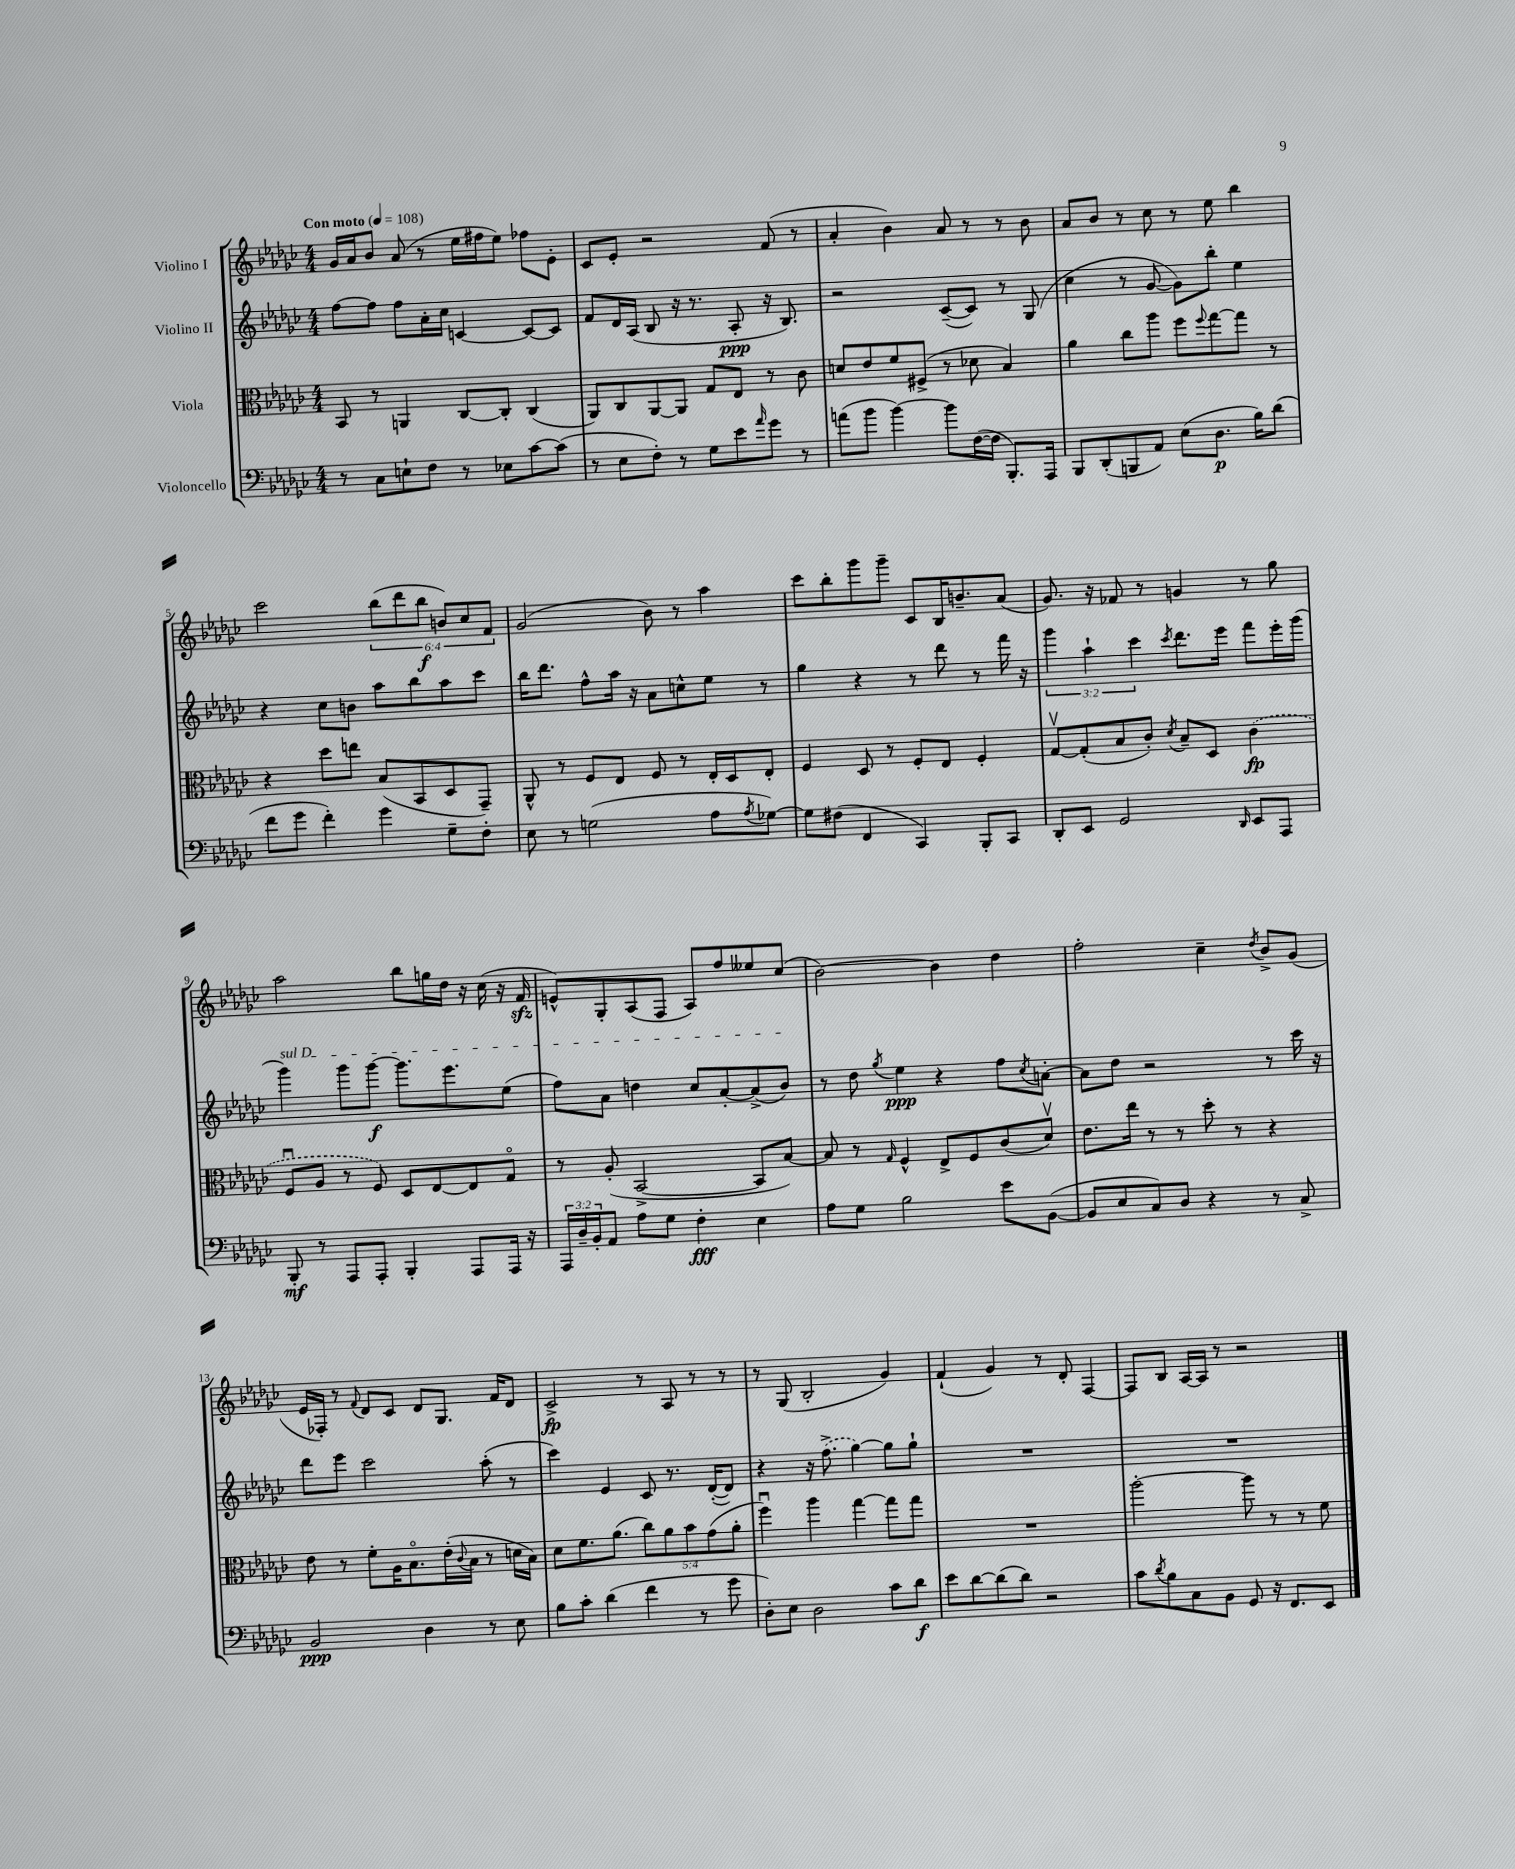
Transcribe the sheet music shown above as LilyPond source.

<<
\new StaffGroup <<
\new Staff = "s0" \with { instrumentName = "Violino I" } {
    \clef treble \key ges \major \numericTimeSignature \time 4/4 \override Staff.TupletNumber.text = #tuplet-number::calc-fraction-text \tempo "Con moto" 4 = 108
    ges'16 aes'16 bes'8 aes'8( r8 ees''16 fis''16 ees''8) fes''8 ees'8-. |
    ces'8 ees'8-. r2 f'8( r8 |
    aes'4-. bes'4) aes'8 r8 r8 bes'8 |
    aes'8 bes'8 r8 ces''8 r8 ees''8 bes''4 |
    ces'''2 \tuplet 6/4 { bes''8( des'''8 bes''8\f b'8) ces''8 f'8 } |
    ges'2( bes'8) r8 aes''4 |
    ces'''8 bes''8-. ges'''8 ges'''8-- ces'8 bes16 b'8.-- aes'8( |
    ges'8.) r16 fes'8 r8 g'4 r8 ges''8 |
    aes''2 bes''8 g''16 des''16 r16 ces''16( r16 f'16\sfz |
    e'8-^) ges8-. aes8( f8 aes8) f''8 eeses''8 ces''8( |
    bes'2~) bes'4 des''4 |
    f''2-. ces''4-- \acciaccatura { des''8 } bes'8-> ges'8( |
    ees'16 fes16-.) r8 \appoggiatura { f'8 } des'8 ces'8 des'8 ges8. f'16 des'8 |
    ces'2->\fp r8 aes8 r8 r8 |
    r8 ges8( bes2-. ges'4) |
    f'4-!( ges'4) r8 des'8-. f4~ |
    f8 bes8 aes16~ aes16 r8 r2 \bar "|." |
}
\new Staff = "s1" \with { instrumentName = "Violino II" } {
    \clef treble \key ges \major \numericTimeSignature \time 4/4 \override Staff.TupletNumber.text = #tuplet-number::calc-fraction-text
    f''8~ f''8 f''8 aes'16-. ces''16 c'4~ c'8~ c'8 |
    f'8 des'16 aes16( bes8 r16 r8. aes8-.\ppp r16 bes8.) |
    r2 ces'8~--( ces'8) r8 ges8( |
    ces''4 r8 ges'8~ ges'8) bes''8-. ees''4 |
    r4 ces''8 b'8 aes''8 bes''8 aes''8 ces'''8 |
    bes''16 des'''8. f''8-^ aes''16 r16 aes'8 c''8-^ ees''8 r8 |
    ges''4 r4 r8 des'''8 r8 f'''16 r16 |
    \tuplet 3/2 { ges'''4 aes''4-! ces'''4 } \acciaccatura { ces'''8 } des'''8. ees'''16 f'''8 ees'''16-. ges'''16( |
    \once \override TextSpanner.bound-details.left.text = \markup { \italic "sul D" } ges'''4\startTextSpan) ges'''8 ges'''8~\f ges'''8. ees'''8. ees''8( |
    f''8) aes'8 d''4 ces''8 aes'8~-. aes'8->( bes'8\stopTextSpan) |
    r8 des''8 \acciaccatura { ges''8 } ees''4\ppp r4 f''8 \acciaccatura { ces''8 } a'8~-. |
    a'8 des''8 r2 r8 ces'''16 r16 |
    des'''8 ees'''8 ces'''2 aes''8-.( r8 |
    ces'''4) ees'4 ces'8 r8. des'16~-.( des'8) |
    r4 r16 \once \slurDashed f''8.->( ges''4~) ges''8 ges''8-! |
    R1 |
    R1 \bar "|." |
}
\new Staff = "s2" \with { instrumentName = "Viola" } {
    \clef alto \key ges \major \numericTimeSignature \time 4/4 \override Staff.TupletNumber.text = #tuplet-number::calc-fraction-text
    bes,8 r8 a,4 ces8~ ces8-. ces4( |
    aes,8) ces8 aes,8~ aes,8 ges8 ees8 r8 ces'8 |
    d'8 ees'8 f'8 fis8->( r8 des'8 bes4) |
    aes'4 ces''8 aes''8 f''8 \appoggiatura { f''8 } ges''8~ ges''8 r8 |
    r4 des''8 e''8 bes8( bes,8 des8 ges,8--) |
    aes,8-^ r8 f8 ees8 f8 r8 ees16-. des16 ees8-. |
    f4 des8 r8 f8-. ees8 f4-. |
    ges8~\upbow ges8-.( bes8 ces'8-.) \acciaccatura { des'8 } bes8-- des8 \once \slurDashed ces'4\fp( |
    f8\downbow aes8 r8 f8) des8 ees8~ ees8 ges8\flageolet |
    r8 aes8-.( bes,2~-> bes,8 bes8~) |
    bes8 r8 \grace { ges16 } f4-^ ees8-> f8 ces'8( des'8\upbow) |
    ees'8. ees''16 r8 r8 des''8-. r8 r4 |
    ees'8 r8 f'8-. aes16 bes8.\flageolet ees'16-.( \appoggiatura { ces'8 } bes16 r8 d'16 bes16) |
    des'8 f'8. aes'8.( \tuplet 5/4 { ces''8) aes'8 bes'8 ges'8( aes'8-. } |
    f''4\downbow) aes''4 ges''4~ ges''8 ges''8 |
    R1 |
    aes''2~-. aes''8 r8 r8 f'8 \bar "|." |
}
\new Staff = "s3" \with { instrumentName = "Violoncello" } {
    \clef bass \key ges \major \numericTimeSignature \time 4/4 \override Staff.TupletNumber.text = #tuplet-number::calc-fraction-text
    r8 ces8 e8-! f8 r8 ees8 ces'8~ ces'8( |
    r8 ees8 f8-.) r8 ges8 ees'8 \grace { aes'16 } ges'8 r8 |
    a'8( bes'8 bes'4~) bes'8 f16~( f16 bes,,8.-.) aes,,16 |
    bes,,8 des,8-.( b,,8 aes,8) ees8( des8.\p bes16) des'8( |
    f'8 ges'8 f'4-.) ges'4 ges8-- f8-. |
    ees8 r8 g2( aes8 \acciaccatura { aes8 } ges8~) |
    ges8 fis8( f,4 ces,4) bes,,8-. ces,8 |
    des,8-. ees,8 ges,2 \grace { des,16 } ees,8 aes,,8 |
    bes,,8-.\mf r8 aes,,8 aes,,8-. bes,,4-. aes,,8 aes,,16 r16 |
    \tuplet 3/2 { aes,,16 des16-- bes,16-. } aes,8 aes8 ges8 f4-.\fff ees4 |
    aes8 ges8 bes2 ees'8 bes,8~( |
    bes,8 ees8 ces8) des8 r4 r8 ces8-> |
    bes,2\ppp des4 r8 ees8 |
    bes8 ces'8-. des'4( f'4 r8 ges'8 |
    des8-.) ees8 des2 ces'8 des'8\f |
    ees'8 des'8~ des'8( des'8) r2 |
    ces'8 \acciaccatura { des'8 } bes8 ces8 bes,8 ges,8 r16 f,8. ees,8 \bar "|." |
}
>>
>>
